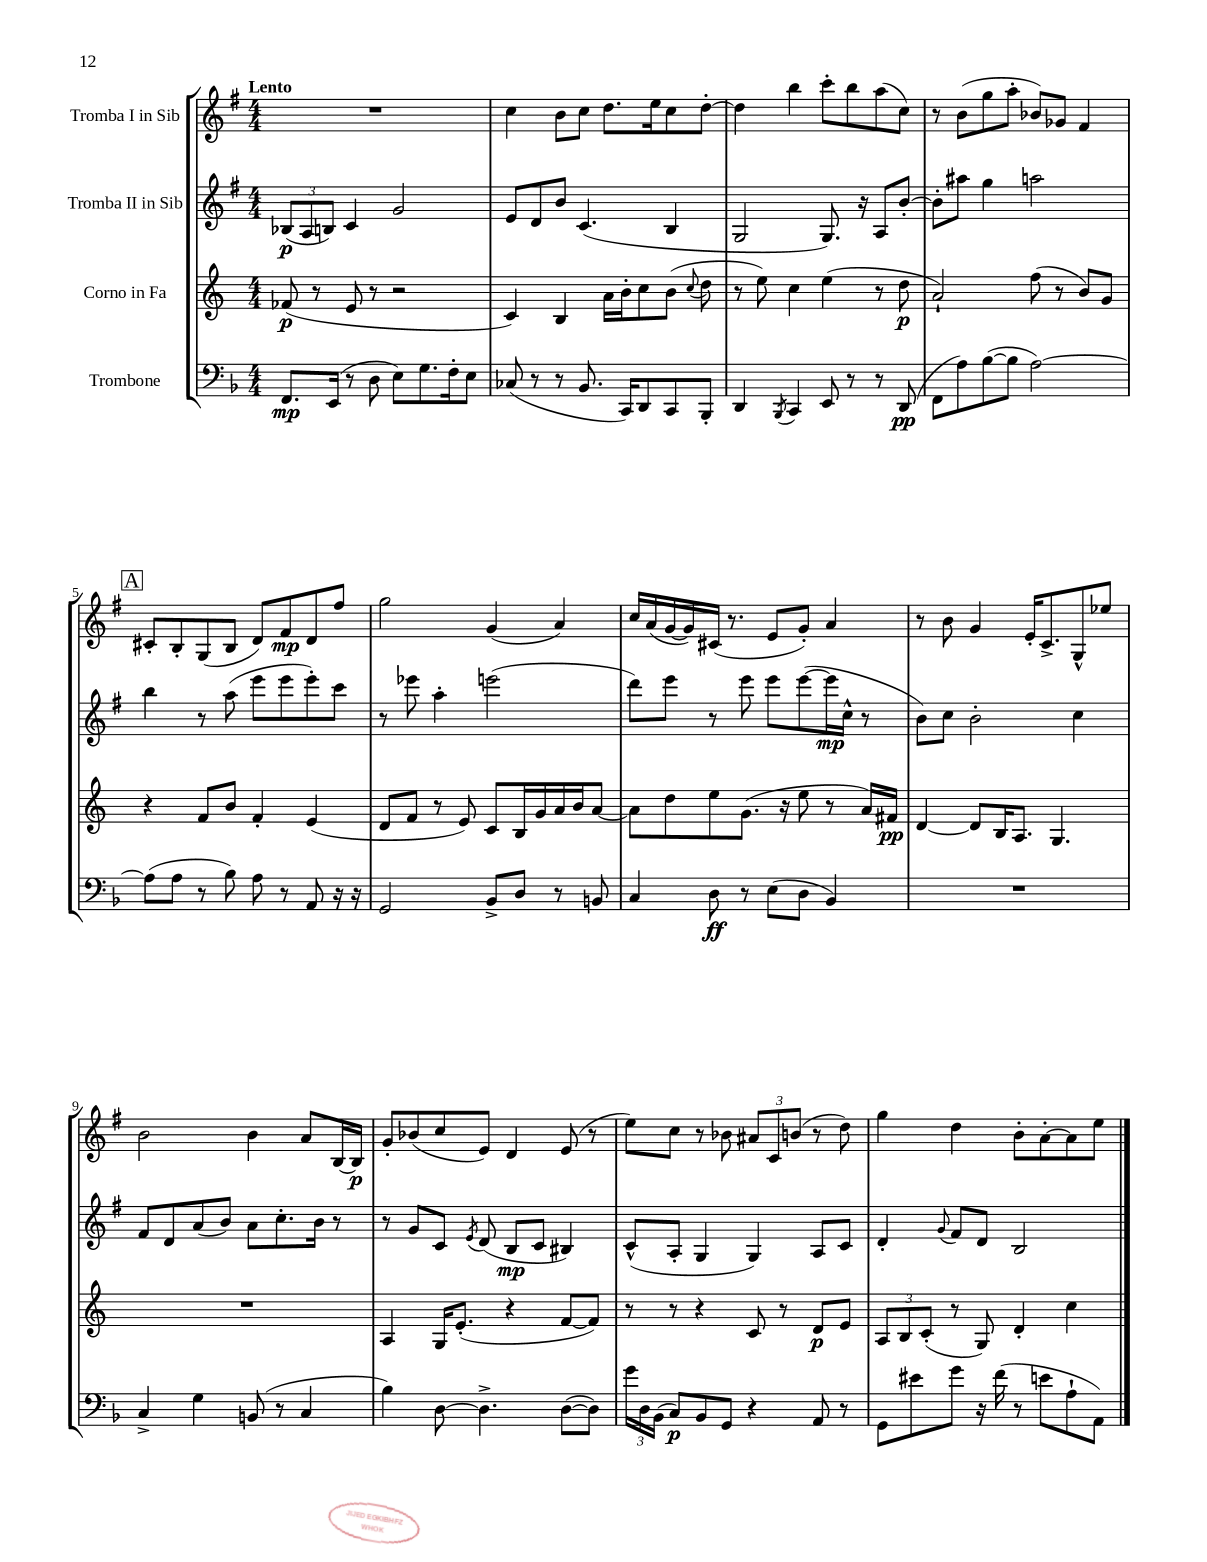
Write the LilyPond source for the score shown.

<<
\new StaffGroup <<
\new Staff = "s0" \with { instrumentName = "Tromba I in Sib" } {
    \clef treble \key g \major \numericTimeSignature \time 4/4 \tempo "Lento"
    \autoBeamOff R1 |
    c''4 b'8[ c''8] d''8.[ e''16 c''8 d''8]~-. |
    d''4 b''4 c'''8[-. b''8 a''8( c''8]) |
    r8 b'8[( g''8 a''8]-. bes'8[) ges'8] fis'4 |
    \mark \markup { \box "A" } cis'8[-. b8-. g8( b8] d'8[) fis'8\mp d'8 fis''8] |
    g''2 g'4( a'4) |
    c''16[ a'16( g'16~ g'16) cis'16]( r8. e'8[ g'8]-.) a'4 |
    r8 b'8 g'4 e'16[-. c'8.-> g8-^ ees''8] |
    b'2 b'4 a'8[ b16~ b16]\p |
    g'8[-. bes'8( c''8 e'8]) d'4 e'8( r8 |
    e''8[) c''8] r8 bes'8 \tuplet 3/2 { ais'8[ c'8 b'8]( } r8 d''8) |
    g''4 d''4 b'8[-. a'8~-. a'8 e''8] \bar "|." |
}
\new Staff = "s1" \with { instrumentName = "Tromba II in Sib" } {
    \clef treble \key g \major \numericTimeSignature \time 4/4
    \autoBeamOff \tuplet 3/2 { bes8[\p( a8 b8]) } c'4 g'2 |
    e'8[ d'8 b'8] c'4.( b4 |
    g2 g8.) r16 a8[ b'8]~-. |
    b'8[-. ais''8] g''4 a''2 |
    \mark \markup { \box "A" } b''4 r8 a''8( e'''8[ e'''8 e'''8-.) c'''8] |
    r8 ees'''8 a''4-. e'''2( |
    d'''8[) e'''8] r8 e'''8 e'''8[ e'''8~( e'''16\mp c''16]-^ r8 |
    b'8[) c''8] b'2-. c''4 |
    fis'8[ d'8 a'8( b'8]) a'8[ c''8.-. b'16] r8 |
    r8 g'8[ c'8] \acciaccatura { e'8 } d'8( b8[\mp c'8] bis4) |
    c'8[-^( a8]-. g4 g4) a8[ c'8] |
    d'4-. \appoggiatura { g'8 } fis'8[ d'8] b2 \bar "|." |
}
\new Staff = "s2" \with { instrumentName = "Corno in Fa" } {
    \clef treble \key c \major \numericTimeSignature \time 4/4
    \autoBeamOff fes'8\p( r8 e'8 r8 r2 |
    c'4) b4 a'16[ b'16-. c''8 b'8]( \appoggiatura { c''8 } d''8 |
    r8 e''8) c''4 e''4( r8 d''8\p |
    a'2-!) f''8( r8 b'8[) g'8] |
    \mark \markup { \box "A" } r4 f'8[ b'8] f'4-. e'4( |
    d'8[ f'8] r8 e'8) c'8[ b16 g'16 a'16 b'16 a'8]~ |
    a'8[ d''8 e''8 g'8.]( r16 e''8 r8 a'16[) fis'16]\pp |
    d'4~ d'8[ b16 a8.] g4. |
    R1 |
    a4 g16[ e'8.]-.( r4 f'8[~ f'8]) |
    r8 r8 r4 c'8 r8 d'8[\p e'8] |
    \tuplet 3/2 { a8[ b8 c'8]-.( } r8 g8) d'4-. c''4 \bar "|." |
}
\new Staff = "s3" \with { instrumentName = "Trombone" } {
    \clef bass \key f \major \numericTimeSignature \time 4/4
    \autoBeamOff f,8.[\mp e,16]( r8 d8 e8[) g8. f16-. e8] |
    ces8( r8 r8 bes,8. c,16[) d,8 c,8 bes,,8]-. |
    d,4 \acciaccatura { bes,,8 } c,4 e,8 r8 r8 d,8\pp( |
    f,8[ a8) bes8~( bes8] a2~) |
    \mark \markup { \box "A" } a8[( a8] r8 bes8) a8 r8 a,8 r16 r16 |
    g,2 bes,8[-> d8] r8 b,8 |
    c4 d8\ff r8 e8[( d8] bes,4) |
    R1 |
    c4-> g4 b,8( r8 c4 |
    bes4) d8~ d4.-> d8[~( d8]) |
    \tuplet 3/2 { g'16[ d16 bes,16]( } c8[\p) bes,8 g,8] r4 a,8 r8 |
    g,8[ eis'8 g'8] r16 f'16( r8 e'8[ a8-! a,8]) \bar "|." |
}
>>
>>
